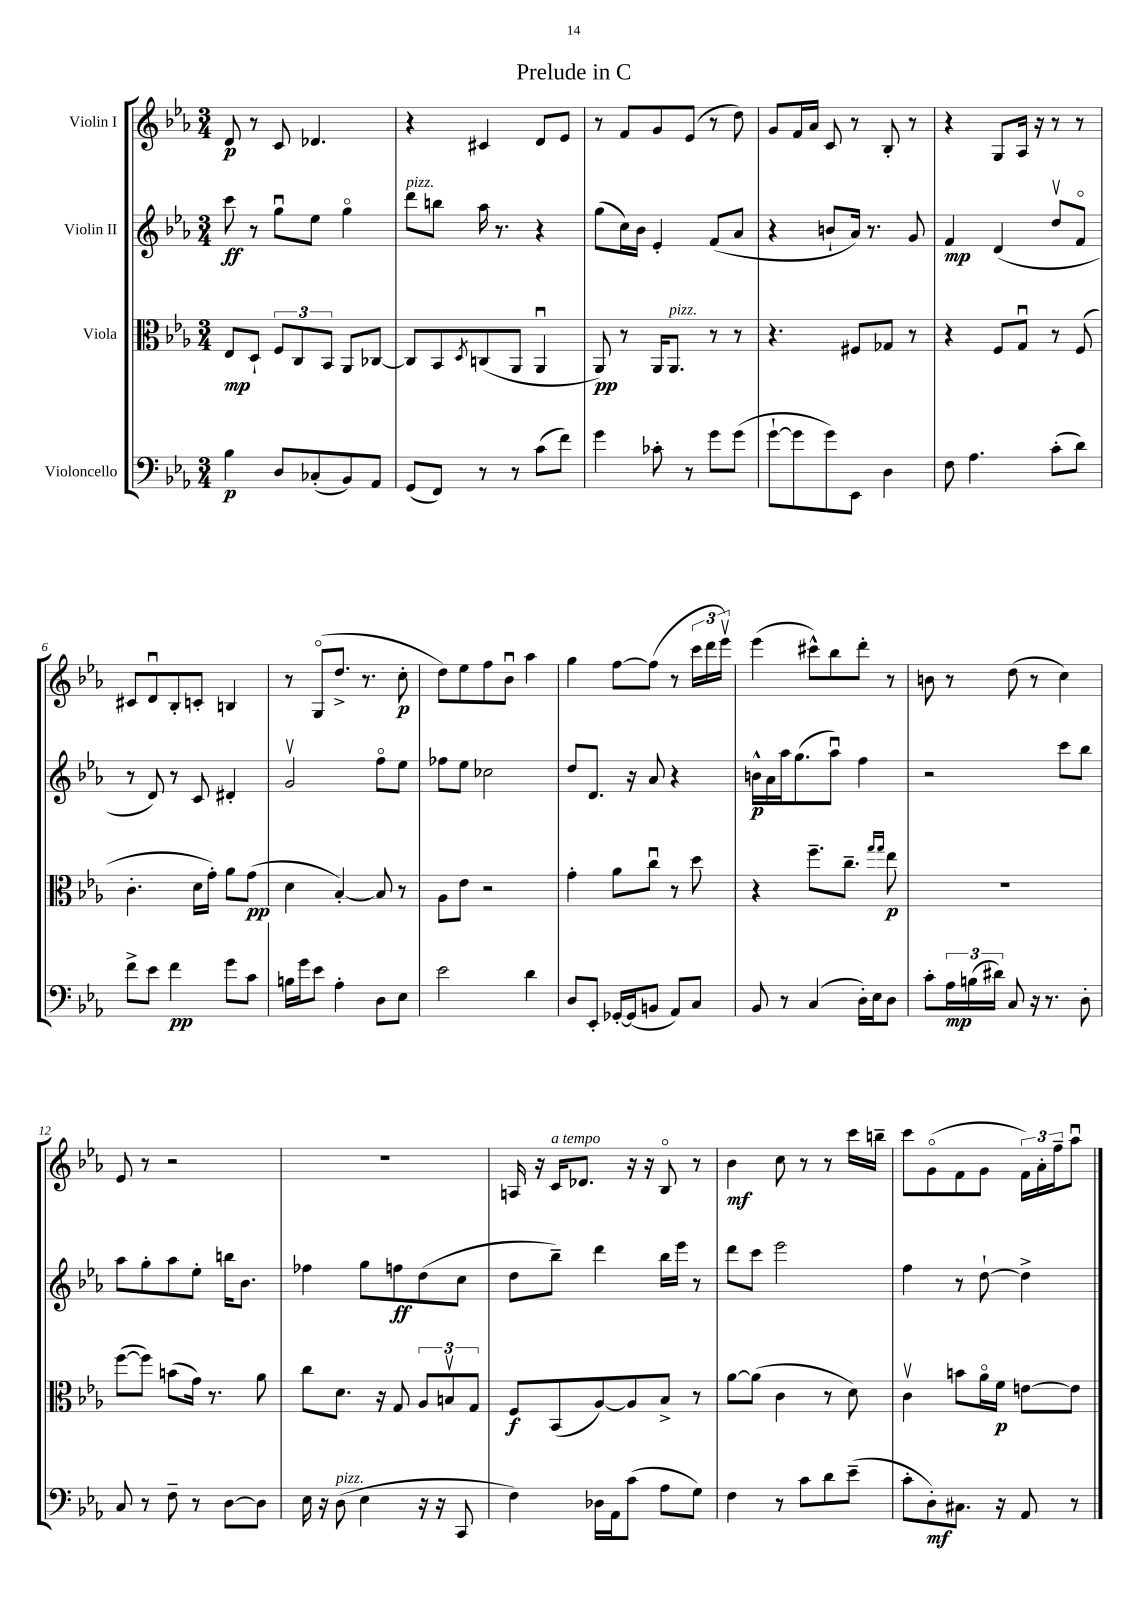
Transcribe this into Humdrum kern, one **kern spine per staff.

**kern	**dynam	**kern	**dynam	**kern	**dynam	**kern	**dynam
*part4	*part4	*part3	*part3	*part2	*part2	*part1	*part1
*staff4	*staff4	*staff3	*staff3	*staff2	*staff2	*staff1	*staff1
*I"Violoncello	*	*I"Viola	*	*I"Violin II	*	*I"Violin I	*
*clefF4	*	*clefC3	*	*clefG2	*	*clefG2	*
*k[b-e-a-]	*	*k[b-e-a-]	*	*k[b-e-a-]	*	*k[b-e-a-]	*
*M3/4	*	*M3/4	*	*M3/4	*	*M3/4	*
=1	=1	=1	=1	=1	=1	=1	=1
4B-\	p	8E-/L	mp	8ccc\	ff	8d/	p
.	.	8D`/J	.	8r	.	8r	.
8D/L	.	12F/L	.	8ggu\L	.	8c/	.
.	.	12C/	.	.	.	.	.
(8C-X'/	.	.	.	8ee-\J	.	4.d-X/	.
.	.	12BB-/J	.	.	.	.	.
8BB-/)	.	8AA-/L	.	4gg\	.	.	.
8AA-/J	.	[8C-X/J	.	.	.	.	.
=2	=2	=2	=2	=2	=2	=2	=2
!	!	!	!	!LO:TX:a:i:t=pizz.	!	!	!
(8GG/L	.	8C-/L]	.	8ddd\L	.	4r	.
8FF/J)	.	8BB-/	.	8bbn\J	.	.	.
.	.	8qD/	.	.	.	.	.
8r	.	(8Cn/	.	16aa-\	.	4c#X/	.
.	.	.	.	8.r	.	.	.
8r	.	8AA-/J	.	.	.	.	.
(8c\L	.	4AA-u/	.	4r	.	8d/L	.
8f\J)	.	.	.	.	.	8e-/J	.
=3	=3	=3	=3	=3	=3	=3	=3
4g\	.	8AA-/)	pp	(8gg\L	.	8r	.
.	.	8r	.	16cc\L)	.	8f/L	.
.	.	.	.	16b-\JJ	.	.	.
8c-X'\	.	16AA-/KL	.	4e-'/	.	8g/	.
!	!	!LO:TX:a:i:t=pizz.	!	!	!	!	!
.	.	8.AA-/J	.	.	.	.	.
8r	.	.	.	.	.	(8e-/J	.
8g\L	.	8r	.	(8f/L	.	8r	.
(8g\J	.	8r	.	8a-/J	.	8dd\)	.
=4	=4	=4	=4	=4	=4	=4	=4
[8g`\L	.	4.r	.	4r	.	8g/L	.
8g\]	.	.	.	.	.	16f/L	.
.	.	.	.	.	.	16a-/JJ	.
8g\)	.	.	.	8bn`/L	.	8c/	.
8EE-\J	.	8F#X/L	.	16a-/Jk)	.	8r	.
.	.	.	.	8.r	.	.	.
4D\	.	8G-X/J	.	.	.	8B-'/	.
.	.	8r	.	8g/	.	8r	.
=5	=5	=5	=5	=5	=5	=5	=5
8F\	.	4r	.	4f/	mp	4r	.
4.A-\	.	.	.	.	.	.	.
.	.	8F/L	.	(4d/	.	8G/L	.
.	.	8Gu/J	.	.	.	16A-/Jk	.
.	.	.	.	.	.	16r	.
(8c'\L	.	8r	.	8ddv/L	.	8r	.
8d\J)	.	(8F/	.	8f/J	.	8r	.
!!LO:LB:g=z
=6	=6	=6	=6	=6	=6	=6	=6
8f^\L	.	4.c'\	.	8r	.	8c#X/L	.
8e-\J	.	.	.	8d/)	.	8du/	.
4f\	pp	.	.	8r	.	8B-'/	.
.	.	16d\LL	.	8c/	.	8cn'/J	.
.	.	16g'\JJ)	.	.	.	.	.
8g\L	.	8a-\L	.	4d#X'/	.	4Bn/	.
8c\J	.	(8g\J	pp	.	.	.	.
=7	=7	=7	=7	=7	=7	=7	=7
16Bn\LL	.	4d\	.	2gv/	.	8r	.
16g\J	.	.	.	.	.	.	.
8e-\J	.	.	.	.	.	(8G/L	.
4A-'\	.	[4B-'/)	.	.	.	8.dd^/J	.
.	.	.	.	.	.	8.r	.
8D\L	.	8B-/]	.	8ff\L	.	.	.
8E-\J	.	8r	.	8ee-\J	.	8cc'\	p
=8	=8	=8	=8	=8	=8	=8	=8
2e-\	.	8A-\L	.	8ff-X\L	.	8dd\L)	.
.	.	8e-\J	.	8ee-\J	.	8ee-\	.
.	.	2r	.	2cc-X\	.	8ff\	.
.	.	.	.	.	.	8b-u\J	.
4d\	.	.	.	.	.	4aa-\	.
=9	=9	=9	=9	=9	=9	=9	=9
8D/L	.	4g'\	.	8dd/L	.	4gg\	.
8EE-'/J	.	.	.	8.d/J	.	.	.
[16GG-X'/LL	.	8a-\L	.	.	.	[8ff\L	.
(16GG-/J]	.	.	.	16r	.	.	.
8BBn/J	.	8ccu\J	.	8a-/	.	(8ff\J]	.
8AA-/L)	.	8r	.	4r	.	8r	.
8C/J	.	8dd\	.	.	.	24ccc\LL	.
.	.	.	.	.	.	24ddd\	.
.	.	.	.	.	.	24eee-v\JJ)	.
=10	=10	=10	=10	=10	=10	=10	=10
8BB-/	.	4r	.	16bn^^\LL	p	(4eee-\	.
.	.	.	.	16a-\	.	.	.
8r	.	.	.	16aa-\J	.	.	.
.	.	.	.	(8.gg\	.	.	.
(4C/	.	8.ff~\L	.	.	.	8ccc#X^^\L)	.
.	.	.	.	8aa-u\J)	.	8bb-\	.
.	.	8.cc~\J	.	.	.	.	.
16D'\LL)	.	.	.	4ff\	.	8ddd'\J	.
16E-\J	.	.	.	.	.	.	.
.	.	16qqgg/LL	.	.	.	.	.
.	.	16qqgg/JJ	.	.	.	.	.
8D\J	.	8ee-\	p	.	.	8r	.
=11	=11	=11	=11	=11	=11	=11	=11
8c'\L	.	2.r	.	2r	.	8bn\	.
24A-\L	mp	.	.	.	.	8r	.
(24Bn\	.	.	.	.	.	.	.
24d#X\JJ)	.	.	.	.	.	.	.
8C/	.	.	.	.	.	(8dd\	.
16r	.	.	.	.	.	8r	.
8.r	.	.	.	.	.	.	.
.	.	.	.	8ccc\L	.	4cc\)	.
8D'\	.	.	.	8bb-\J	.	.	.
!!LO:LB:g=z
=12	=12	=12	=12	=12	=12	=12	=12
8C/	.	([8ff\L	.	8aa-\L	.	8e-/	.
8r	.	8ff\J])	.	8gg'\	.	8r	.
8F~\	.	(8bn\L	.	8aa-\	.	2r	.
8r	.	16g\Jk)	.	8ee-'\J	.	.	.
.	.	8.r	.	.	.	.	.
[8D\L	.	.	.	16bbn\KL	.	.	.
.	.	.	.	8.b-\J	.	.	.
8D\J]	.	8a-\	.	.	.	.	.
=13	=13	=13	=13	=13	=13	=13	=13
16E-\	.	8cc\L	.	4ff-X\	.	2.r	.
16r	.	.	.	.	.	.	.
!LO:TX:a:i:t=pizz.	!	!	!	!	!	!	!
(8D\	.	8.d\J	.	.	.	.	.
4E-\	.	.	.	8gg\L	.	.	.
.	.	16r	.	.	.	.	.
.	.	8G/	.	8ffn\	ff	.	.
16r	.	12A-/L	.	(8dd\	.	.	.
16r	.	.	.	.	.	.	.
.	.	12Bnv/	.	.	.	.	.
8CC/	.	.	.	8cc\J	.	.	.
.	.	12G/J	.	.	.	.	.
=14	=14	=14	=14	=14	=14	=14	=14
4F\)	.	8F/L	f	8dd\L	.	16An/	.
.	.	.	.	.	.	16r	.
!	!	!	!	!	!	!LO:TX:a:i:t=a tempo	!
.	.	(8BB-/	.	8bb-~\J)	.	16c/KL	.
.	.	.	.	.	.	8.d-X/J	.
16D-X\LL	.	[8A-/)	.	4ddd\	.	.	.
16AA-\J	.	.	.	.	.	.	.
(8c\J	.	8A-/]	.	.	.	16r	.
.	.	.	.	.	.	16r	.
8A-\L	.	8B-^/J	.	16bb-\LL	.	8B-/	.
.	.	.	.	16eee-\JJ	.	.	.
8G\J)	.	8r	.	8r	.	8r	.
=15	=15	=15	=15	=15	=15	=15	=15
4F\	.	[8a-\L	.	8ddd\L	.	4b-\	mf
.	.	(8a-\J]	.	8ccc\J	.	.	.
8r	.	4c\	.	2eee-\	.	8cc\	.
8c\L	.	.	.	.	.	8r	.
8d\	.	8r	.	.	.	8r	.
(8e-~\J	.	8d\)	.	.	.	16ccc\LL	.
.	.	.	.	.	.	16bbn~\JJ	.
=16	=16	=16	=16	=16	=16	=16	=16
8c'\L	.	4cv\	.	4ff\	.	8ccc\L	.
8D'\)	mf	.	.	.	.	(8g\	.
8.C#X\J	.	8bn\L	.	8r	.	8f\	.
.	.	16a-\L	.	[8dd`\	.	8g\J	.
16r	.	16f\JJ	p	.	.	.	.
8AA-/	.	[8en\L	.	4dd^\]	.	24f\LL)	.
.	.	.	.	.	.	24a-'\	.
.	.	.	.	.	.	24ff~\J	.
8r	.	8e\J]	.	.	.	8aa-u\J	.
==	==	==	==	==	==	==	==
*-	*-	*-	*-	*-	*-	*-	*-
